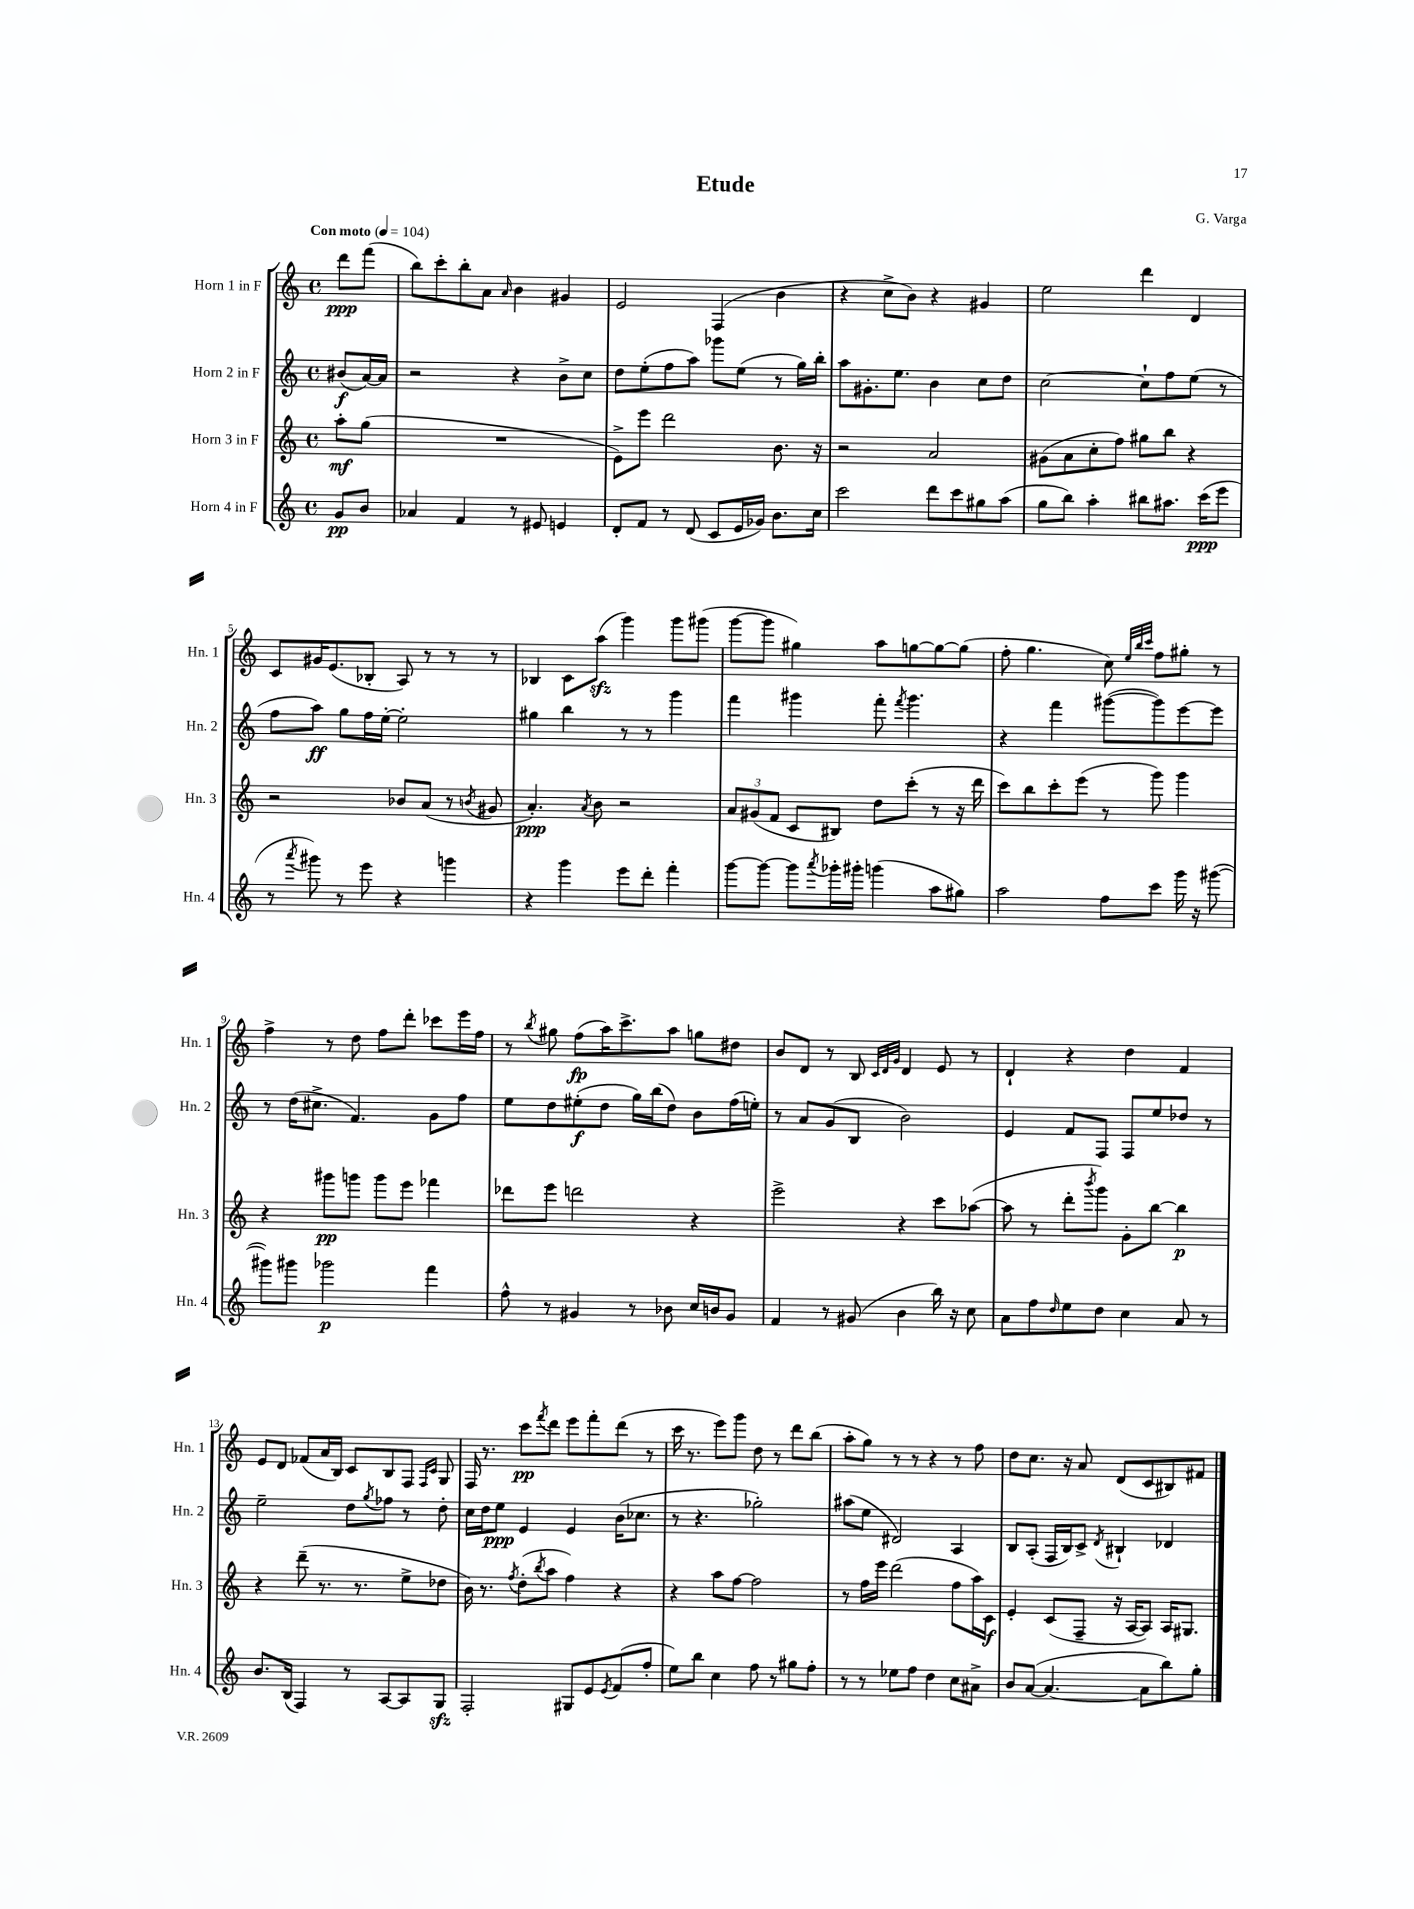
\header { title = "Etude" composer = "G. Varga" }
<<
\new StaffGroup <<
\new Staff = "s0" \with { instrumentName = "Horn 1 in F" shortInstrumentName = "Hn. 1" } {
    \clef treble \key c \major \defaultTimeSignature \time 4/4 \partial 4 \tempo "Con moto" 4 = 104
    d'''8\ppp f'''8( |
    b''8) c'''8-. b''8-. a'8 \grace { a'16 } b'4 gis'4 |
    e'2 f4( b'4 |
    r4 c''8-> b'8) r4 gis'4 |
    e''2 d'''4 d'4 |
    c'8 gis'16 e'8.( bes8-. a8) r8 r8 r8 |
    bes4 c'8 a''8\sfz( g'''4) g'''8 gis'''8( |
    g'''8~ g'''8 gis''4) a''8 g''8~ g''8~ g''8( |
    f''8-. g''4. c''8) \grace { e''32 b''32 c'''32 } f''8 gis''8-. r8 |
    f''4-> r8 d''8 f''8 d'''8-. ces'''8 e'''16 f''16 |
    r8 \acciaccatura { b''8 } gis''8 f''8\fp( a''16) c'''8.-> a''8 g''8 dis''8 |
    b'8 d'8 r8 b8 \grace { c'32 d'32 g'32 } d'4 e'8 r8 |
    d'4-! r4 d''4 f'4 |
    e'8 d'8 fes'8( a'16 b16) c'8 b8 f8 \grace { f16 c'16 } g8 |
    f16 r8. c'''8\pp \acciaccatura { f'''8 } d'''8 e'''8 f'''8-. d'''8( r8 |
    c'''16 r8. e'''8) g'''8 d''8 r8 d'''8 b''8( |
    a''8-. g''8) r8 r8 r4 r8 f''8 |
    d''8 c''8. r16 a'8 d'8( c'8 bis8) fis'8 \bar "|." |
}
\new Staff = "s1" \with { instrumentName = "Horn 2 in F" shortInstrumentName = "Hn. 2" } {
    \clef treble \key c \major \defaultTimeSignature \time 4/4 \partial 4
    bis'8\f( a'16~) a'16 |
    r2 r4 b'8-> c''8 |
    d''8 e''8-.( f''8 a''8) ges'''8 e''8( r8 g''16) b''16-. |
    a''8 gis'8.-. e''8. b'4 c''8 d''8 |
    c''2~ c''8-! f''8 e''8( r8 |
    f''8 a''8\ff) g''8 f''16 e''16~-. e''2-. |
    gis''4 b''4 r8 r8 g'''4 |
    f'''4 gis'''4 f'''8-. \acciaccatura { f'''8 } gis'''4. |
    r4 f'''4 gis'''8~( gis'''8) e'''8~ e'''8 |
    r8 d''16( cis''8.-> f'4.) g'8 f''8 |
    e''8 d''8 eis''8-.\f( d''8 g''16) b''16( d''8) b'8 f''16( e''16-.) |
    r8 a'8 g'8( b8 b'2) |
    e'4 f'8 f8 f8 e''8 des''8 r8 |
    e''2-- d''8 \acciaccatura { g''8 } fes''8 r8 d''8-. |
    c''16 d''16 e''8\ppp e'4 e'4 b'16( ces''8. |
    r8 r4. ges''2-.) |
    ais''8( e''8 dis'2) a4 |
    b8 a8-.( f16 b16) c'8-> \acciaccatura { d'8 } bis4-! des'4 \bar "|." |
}
\new Staff = "s2" \with { instrumentName = "Horn 3 in F" shortInstrumentName = "Hn. 3" } {
    \clef treble \key c \major \defaultTimeSignature \time 4/4 \partial 4
    a''8-.\mf g''8( |
    R1 |
    e'8->) e'''8 d'''2 b'8. r16 |
    r2 a'2 |
    gis'8( a'8 c''8-. f''8) gis''8 b''8 r4 |
    r2 bes'8 a'8( r8 \acciaccatura { b'8 } gis'8 |
    a'4.-.\ppp) \acciaccatura { a'8 } b'8 r2 |
    \tuplet 3/2 { a'8 gis'8( f'8 } c'8 bis8) d''8 c'''8-.( r8 r16 d'''16 |
    c'''8) b''8 c'''8-. e'''8( r8 g'''8) g'''4 |
    r4 gis'''8\pp g'''8 g'''8 e'''8 fes'''4 |
    des'''8 e'''8 d'''2 r4 |
    e'''2-> r4 c'''8 aes''8~( |
    aes''8 r8 d'''8-. \acciaccatura { b'''8 } g'''8) g'8-. b''8~ b''4\p |
    r4 d'''8--( r8. r8. e''8-> des''8 |
    b'16) r8. \acciaccatura { f''8 } d''8-.( \acciaccatura { b''8 } a''8 f''4) r4 |
    r4 a''8 f''8~ f''2 |
    r8 f''16 e'''16 d'''2( f''8 a''16) c'16\f |
    e'4-. c'8( f8-- r16 a16~ a8) a16 gis8. \bar "|." |
}
\new Staff = "s3" \with { instrumentName = "Horn 4 in F" shortInstrumentName = "Hn. 4" } {
    \clef treble \key c \major \defaultTimeSignature \time 4/4 \partial 4
    g'8\pp b'8 |
    aes'4 f'4 r8 eis'8 e'4 |
    d'8-. f'8 r8 d'8( c'8 e'16 ges'16) b'8. c''16 |
    c'''2 d'''8 c'''8 gis''8 a''8( |
    g''8 b''8) a''4-. bis''8 ais''8. c'''16\ppp( e'''8 |
    r8 \acciaccatura { a'''8 } gis'''8) r8 e'''8 r4 g'''4 |
    r4 g'''4 e'''8 d'''8-. f'''4-. |
    g'''8~ g'''8~ g'''8 \acciaccatura { a'''8 } ges'''16-. gis'''16-. g'''4( a''8 gis''8) |
    a''2 f''8 c'''8 g'''16 r16 gis'''8~( |
    gis'''8) gis'''8 ges'''2\p f'''4 |
    f''8-^ r8 gis'4 r8 bes'8 c''16 b'16 gis'8 |
    f'4 r8 gis'8( b'4 b''16) r16 c''8 |
    a'8 f''8 \grace { d''16 } e''8 d''8 c''4 a'8 r8 |
    b'8. b16( f4) r8 a8~ a8 g8\sfz |
    f2-. gis8 e'8 \acciaccatura { e'8 } f'8( f''8-. |
    e''8) b''8 c''4 f''8 r8 gis''8 f''8-. |
    r8 r8 ees''8 f''8 d''4 c''8 ais'8-> |
    b'8 a'8~( a'4.~ a'8 b''8) g''8-. \bar "|." |
}
>>
>>
